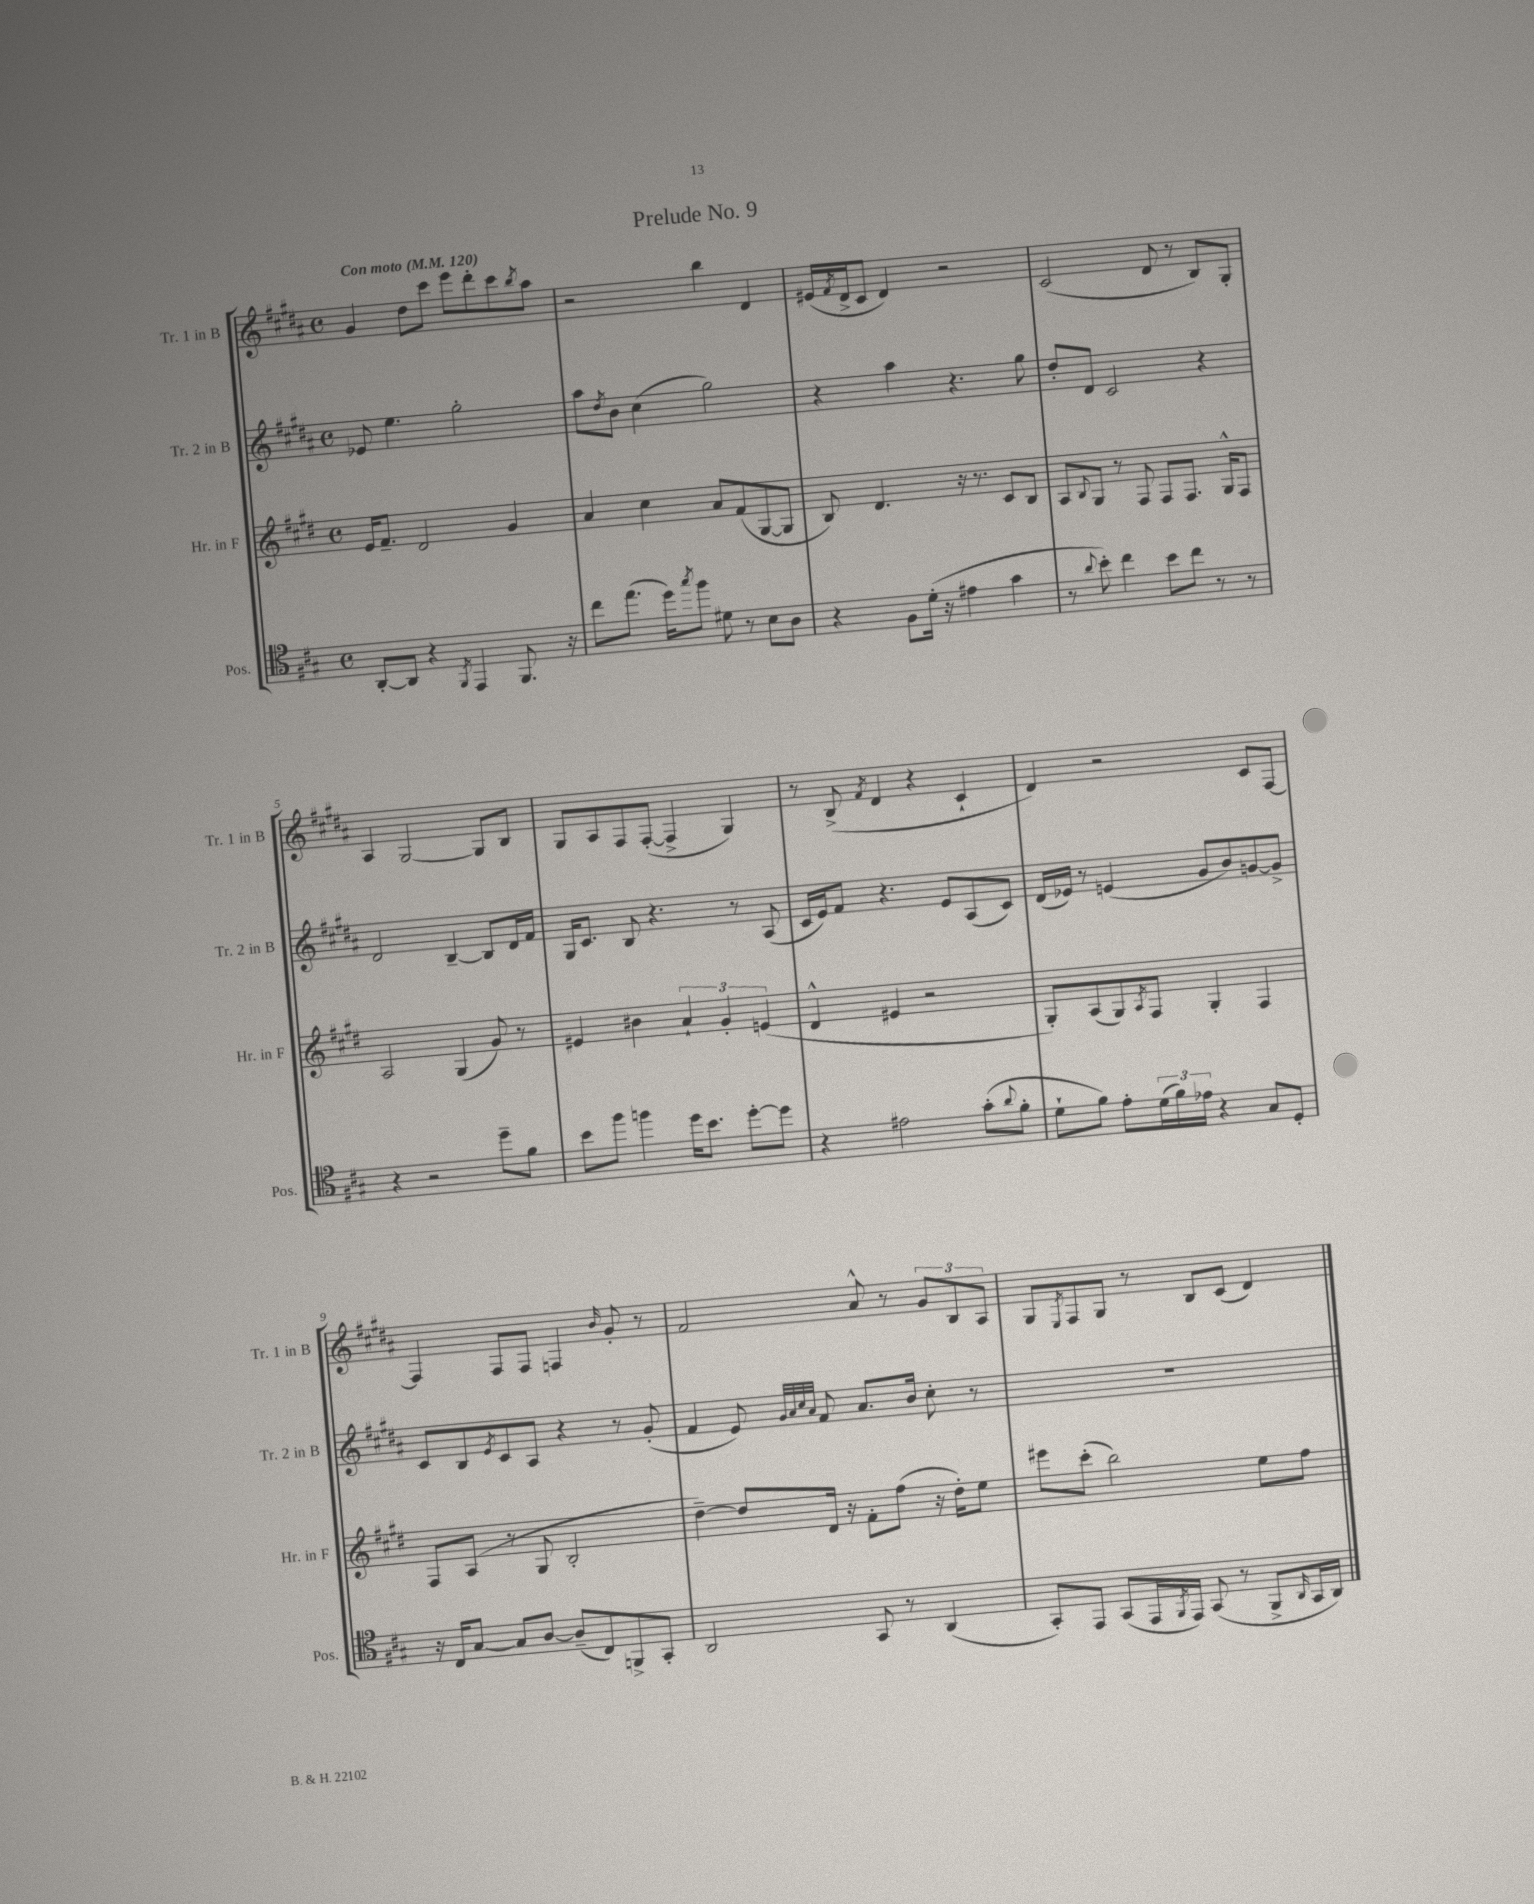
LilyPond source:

\header { title = "Prelude No. 9" }
<<
\new StaffGroup <<
\new Staff = "s0" \with { instrumentName = "Tr. 1 in B" shortInstrumentName = "Tr. 1 in B" } {
    \clef treble \key b \major \defaultTimeSignature \time 4/4 \tempo "Con moto" 4 = 120
    gis'4 dis''8 cis'''8 e'''8 dis'''8-. cis'''8 \acciaccatura { b''8 } ais''8 |
    r2 b''4 dis'4 |
    eis'16( \acciaccatura { fis'8 } dis'16-> cis'8 dis'4) r2 |
    cis'2( dis'8 r8 b8) gis8-. |
    ais4 gis2~ gis8 b8 |
    gis8 ais8 fis8 fis8~-.( fis4-> gis4) |
    r8 b8->( \acciaccatura { fis'8 } dis'4 r4 cis'4-! |
    dis'4) r2 cis'8 fis8~ |
    fis4 fis8 fis8 f4 \grace { b'16 } gis'8-. r8 |
    fis'2 ais'8-^ r8 \tuplet 3/2 { gis'8 b8 ais8 } |
    gis8 \acciaccatura { e8 } fis8 gis8 r8 b8 cis'8( dis'4) \bar "|." |
}
\new Staff = "s1" \with { instrumentName = "Tr. 2 in B" shortInstrumentName = "Tr. 2 in B" } {
    \clef treble \key b \major \defaultTimeSignature \time 4/4
    ees'8 e''4. gis''2-. |
    ais''8 \acciaccatura { dis''8 } b'8 cis''4( gis''2) |
    r4 ais''4 r4. gis''8 |
    dis''8-. dis'8 cis'2 r4 |
    dis'2 b4~-- b8 dis'16 fis'16 |
    gis16 cis'8. b8 r4. r8 ais8( |
    cis'16 e'16) fis'8 r4. e'8 ais8( cis'8) |
    dis'16( ees'16) r8 e'4( gis'8 b'8) g'8~ g'8-> |
    cis'8 b8 \acciaccatura { e'8 } cis'8 ais8 r4 r8 gis'8-.( |
    fis'4 e'8) \grace { gis'32 ais'32 cis''32 ais'32 } fis'8 ais'8. b'16 cis''8-. r8 |
    R1 \bar "|." |
}
\new Staff = "s2" \with { instrumentName = "Hr. in F" shortInstrumentName = "Hr. in F" } {
    \clef treble \key e \major \defaultTimeSignature \time 4/4
    e'16 fis'8.-- dis'2 gis'4 |
    a'4 cis''4 a'8 fis'8( gis8~ gis8 |
    b8) dis'4. r16 r8. cis'8 b8 |
    a8 \appoggiatura { b8 } gis8 r8 fis8 fis8 fis8. gis16-^ fis8 |
    a2 gis4( gis'8) r8 |
    eis'4 bis'4 \tuplet 3/2 { a'4-! gis'4-. e'4( } |
    dis'4-^ eis'4 r2 |
    gis8-.) a8( gis8) \acciaccatura { a8 } fis8 gis4-. fis4 |
    fis8 a8( r8 gis8 b2-. |
    dis''4~--) dis''8 dis'16 r16 fis'8-. fis''8( r16 dis''16-.) e''8 |
    eis'''8 cis'''8-.( b''2) e''8 fis''8 \bar "|." |
}
\new Staff = "s3" \with { instrumentName = "Pos." shortInstrumentName = "Pos." } {
    \clef tenor \key a \major \defaultTimeSignature \time 4/4
    a,8~-. a,8 r4 \acciaccatura { fis,8 } e,4 fis,8. r16 |
    cis''8 e''8.( d''16) \acciaccatura { gis''8 } fis''8 dis'8 r8 b8 a8 |
    r4 fis8 d'16-.( r16 eis'4 gis'4 |
    r8 \appoggiatura { a'8 } b'8-.) cis''4 b'8 cis''8 r8 r8 |
    r4 r2 d''8-- fis'8 |
    b'8 fis''8 f''4 d''16 b'8. d''8~-. d''8 |
    r4 eis'2 gis'8-.( \appoggiatura { a'8 } fis'8-. |
    d'8-! fis'8) e'8-. \tuplet 3/2 { d'16( fis'16) ees'16 } r4 gis8 d8-. |
    r16 cis16 gis8~ gis8 a8~ a8--( cis8) f,8-> gis,8-. |
    a,2 gis,8 r8 a,4( |
    gis,8-.) e,8 gis,8( e,16 \acciaccatura { fis,8 } e,16) gis,8( r8 fis,8-> \grace { a,16 } gis,16 a,16) \bar "|." |
}
>>
>>
